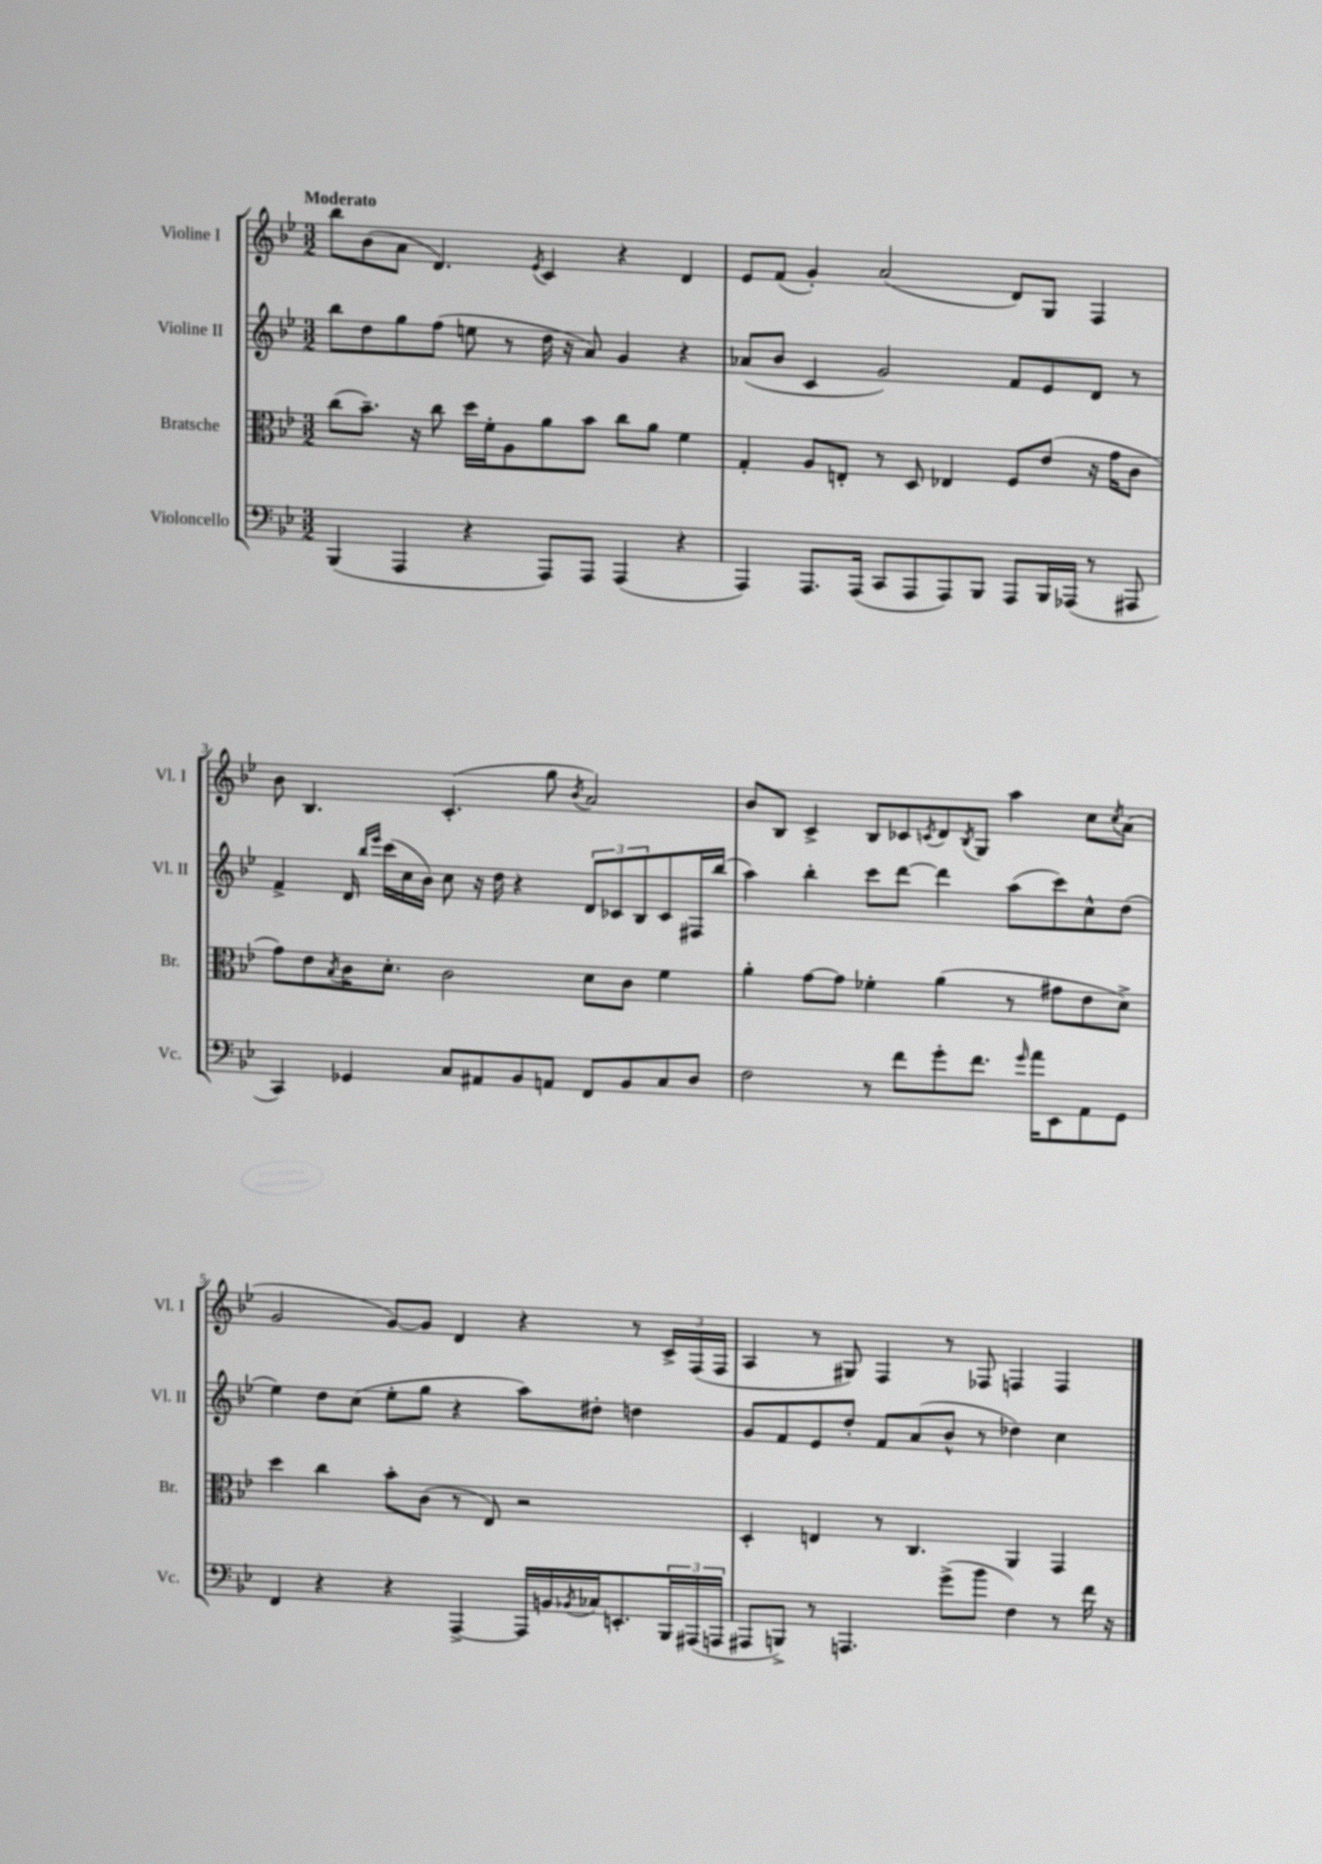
<<
\new StaffGroup <<
\new Staff = "s0" \with { instrumentName = "Violine I" shortInstrumentName = "Vl. I" } {
    \clef treble \key bes \major \numericTimeSignature \time 3/2 \tempo "Moderato"
    bes''8 bes'8( a'8 d'4.) \acciaccatura { ees'8 } c'4 r4 d'4 |
    ees'8 f'8( g'4-.) a'2( d'8) g8 f4 |
    bes'8 bes4. c'4.-.( g''8 \acciaccatura { bes'8 } a'2) |
    bes'8 bes8 c'4-> bes8 ces'8 \acciaccatura { c'8 } d'8 \acciaccatura { bes8 } g8 a''4 c''8 \acciaccatura { c''8 } a'8( |
    g'2 g'8~) g'8 d'4 r4 r8 \tuplet 3/2 { c'16-> f16( f16 } |
    a4 r8 gis8) f4 r8 fes8 f4 f4 \bar "|." |
}
\new Staff = "s1" \with { instrumentName = "Violine II" shortInstrumentName = "Vl. II" } {
    \clef treble \key bes \major \numericTimeSignature \time 3/2
    bes''8 d''8 g''8 f''8( e''8 r8 d''16 r16 a'8) g'4 r4 |
    aes'8( bes'8 c'4 g'2) f'8 ees'8 d'8 r8 |
    f'4-> d'16 \grace { bes''16 ees'''16 } c'''16( c''16 bes'16) c''8 r16 d''16 r4 \tuplet 3/2 { d'8 ces'8 bes8 } ces'8 fis16 bes''16( |
    a''4) bes''4-. c'''8 d'''8~ d'''4 a''8( c'''8) c''8-^ d''8( |
    ees''4) d''8 c''8( ees''8-. g''8 r4 a''8) dis''8-. d''4 |
    g'8 f'8 ees'8 d''8-. f'8 a'8( bes'8-^ r8 des''4) c''4 \bar "|." |
}
\new Staff = "s2" \with { instrumentName = "Bratsche" shortInstrumentName = "Br." } {
    \clef alto \key bes \major \numericTimeSignature \time 3/2
    c''8( bes'8.--) r16 c''8 d''16 f'16-. a8 a'8 bes'8 c''8 a'8 f'4 |
    g4-. a8 e8-. r8 d8 ees4 f8 ees'8( r16 g'16 c'8 |
    g'8) ees'8 \acciaccatura { bes8 } c'16 d'8.-. c'2 d'8 c'8 f'4 |
    a'4-. g'8~ g'8 fes'4-. a'4( r8 gis'8 ees'8 d'8->) |
    d''4 c''4 bes'8-. c'8( r8 ees8) r2 |
    d4-. e4 r8 c4. a,4 g,4 \bar "|." |
}
\new Staff = "s3" \with { instrumentName = "Violoncello" shortInstrumentName = "Vc." } {
    \clef bass \key bes \major \numericTimeSignature \time 3/2
    bes,,4( a,,4 r4 a,,8) a,,8 a,,4( r4 |
    a,,4) a,,8. a,,16( c,8 a,,8 a,,8) bes,,8 a,,8 bes,,16 aes,,16( r8 ais,,8 |
    c,4) ges,4 c8 ais,8 bes,8 a,8 f,8 bes,8 c8 d8 |
    f2 r8 f'8 g'8-. f'8. \grace { g'16 } a'16 ees,8 a,8 g,8 |
    f,4 r4 r4 a,,4~-> a,,16 b,16 \acciaccatura { bes,8 } ces16 e,8.-. \tuplet 3/2 { bes,,16 ais,,16( a,,16 } |
    ais,,8 b,,8->) r8 a,,4. g'8->( bes'8 f4) r8 f'16 r16 \bar "|." |
}
>>
>>
